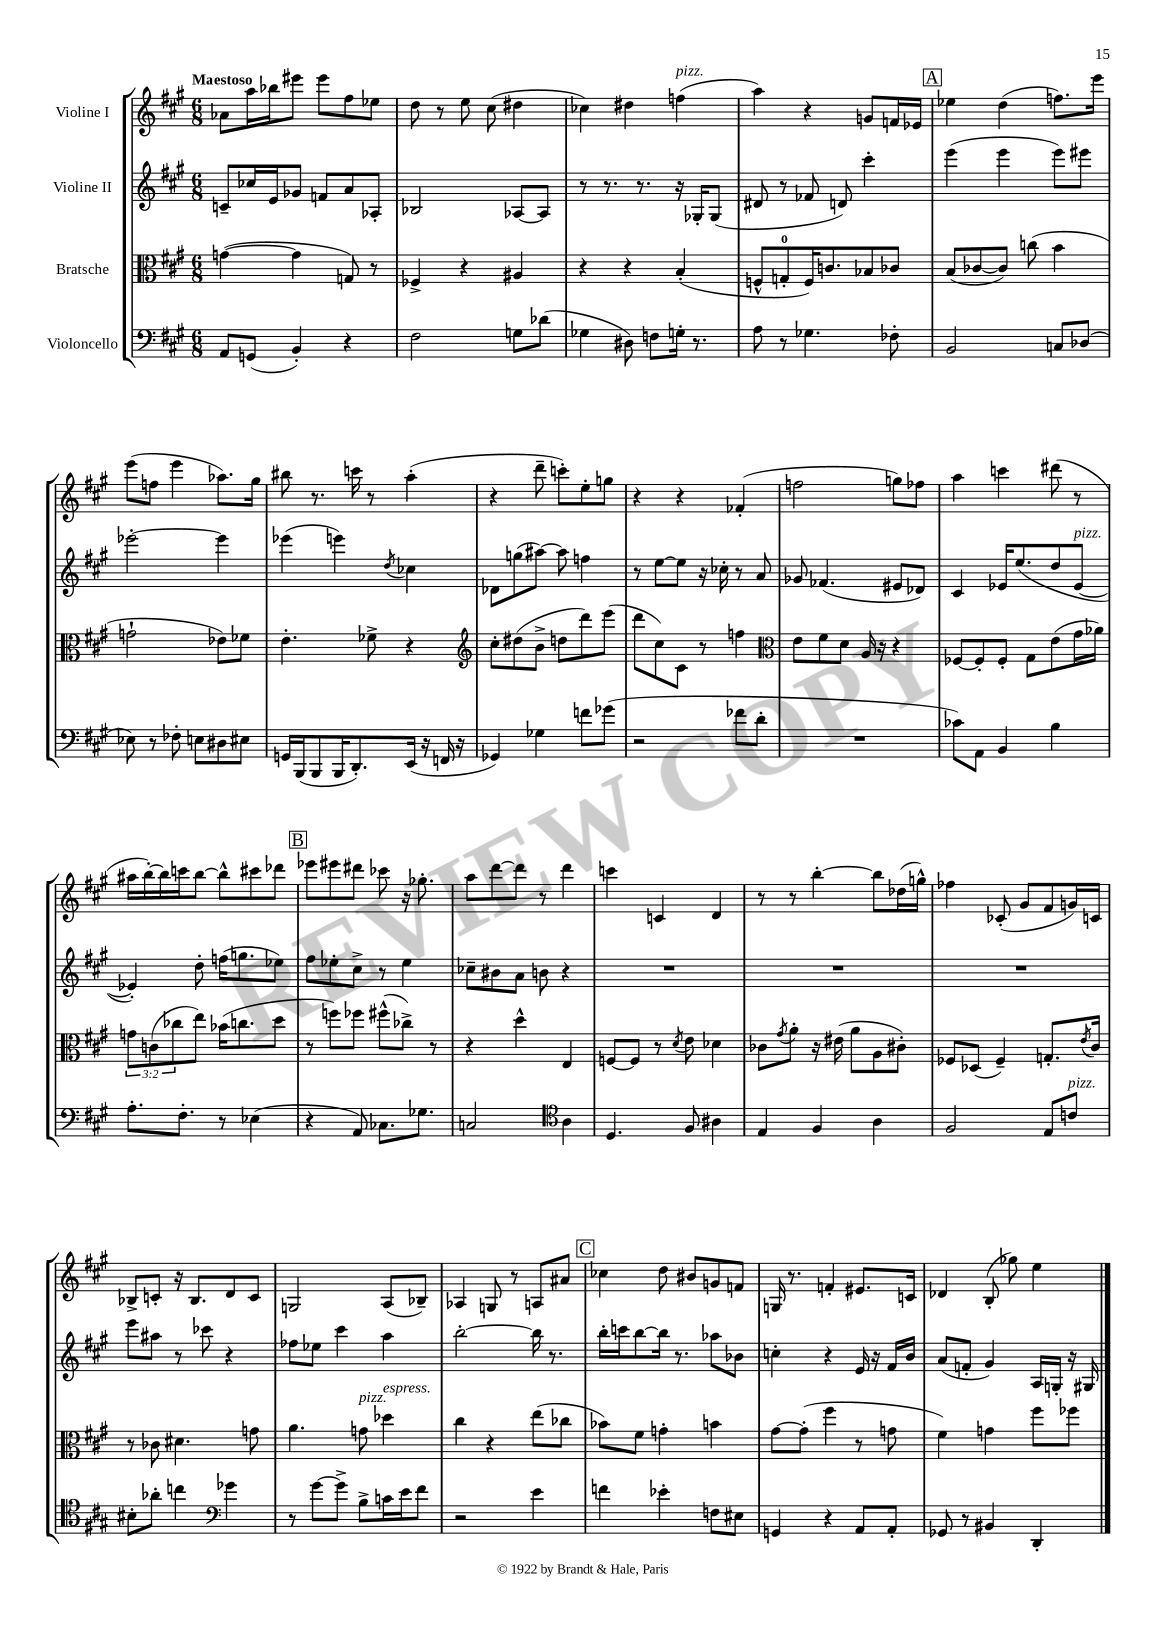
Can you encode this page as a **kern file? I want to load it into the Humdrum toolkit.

**kern	**kern	**kern	**kern
*staff4	*staff3	*staff2	*staff1
*clefF4	*clefC3	*clefG2	*clefG2
*k[f#c#g#]	*k[f#c#g#]	*k[f#c#g#]	*k[f#c#g#]
*M6/8	*M6/8	*M6/8	*M6/8
8AA	([4g	8c~	8a-
(8GG	.	16cc-	16aa
.	.	16e	16bb-
4BB')	4g]	8g-	8eee#
.	.	8f	8eee#
4r	8G)	8a	8ff#
.	8r	8A-'	8ee-
=	=	=	=
2F#	4F-^	2B-	8dd
.	.	.	8r
.	4r	.	8ee
.	.	.	(8cc#
8G	4A#	[8A-	4dd#
(8d-	.	8A-]	.
=	=	=	=
4G-	4r	8r	4cc-)
.	.	8.r	.
8D#)	4r	.	4dd#
.	.	8.r	.
8F	.	.	.
16G'	(4B'	16r	(4ff
8.r	.	16G-'	.
.	.	(8G-	.
=	=	=	=
8A	8F^^	8d#	4aa)
8r	8G'	8r	.
4.G-	16F)	8f-	4r
.	8.c	.	.
.	.	8d)	.
.	8B-	4ccc#'	8g
8F-'	8c-	.	16f
.	.	.	16e-
=	=	=	=
2BB	(8B	(4eee	4ee-
.	[8c-	.	.
.	8c-])	4eee	(4dd
.	(8cc	.	.
8C	4b	8eee)	8.ff)
(8D-	.	8eee#	.
.	.	.	16eee
=	=	=	=
8E-)	2g`	[2eee-'	(8eee
8r	.	.	8ff
8F-'	.	.	4eee
8E	.	.	.
8D#	8e-)	4eee-]	8.aa-)
8E#	8f-	.	.
.	.	.	16gg#
=	=	=	=
16GG	4.e'	(4eee-	8bb#
(16BBB	.	.	.
8BBB	.	.	8.r
16BBB	.	4eee)	.
8.DD')	.	.	16ccc
.	8f-^	.	8r
.	.	8qdd	.
(16EE	4r	4cc-	(4aa'
16r	.	.	.
16FF	.	.	.
16r	.	.	.
=	=	=	=
*	*clefG2	*	*
4GG-)	8cc#'	8d-	4r
.	(8dd#	(8gg	.
4G-	8b^	[8aa#)	8ddd~
.	8dd	8aa#]	8ccc')
8f	8ddd)	4ff	8ee'
(8g-	(8eee	.	8gg
=	=	=	=
2r	8ddd	8r	4r
.	8cc#)	[8ee	.
.	8c#	8ee]	4r
.	8r	16r	.
.	.	16cc-'	.
8f-	4ff	8r	(4f-'
8d'	.	8a	.
=	=	=	=
*	*clefC3	*	*
2.r	8e	8g-	2ff
.	8f#	(4.f-	.
.	8d	.	.
.	16A	.	.
.	16r	.	.
.	4r	8e#	8gg)
.	.	8d-)	8ff-
=	=	=	=
8c-)	[8F-	4c#	4aa
8AA	8F-']	.	.
4BB	8F-'	16e-	4ccc
.	.	(8.ee	.
.	8G#	.	.
4B	(8e	8dd	(8ddd#
.	16g#	[8e-	8r
.	16a-)	.	.
=	=	=	=
8.A'	12g	4e-'])	16aa#
.	.	.	[16bb')
.	(12c	.	.
.	.	.	16bb]
.	12cc-	.	.
8.F#'	.	.	16ccc
.	8ee)	8dd'	[8bb
8r	(16b-	(16ff	8bb^^]
.	8.cc	8.gg	.
(4E-	.	.	8ccc#
.	8dd	8ee-)	8ddd-
=	=	=	=
4r	8r	8ff#	8eee-
.	8ff)	8ee-'	8eee#
8AA)	8ff-	8cc#^	8ddd#
8.C-	(8ff#^^	8r	8ccc-
.	8cc-^)	4ee-	16r
8.G-	.	.	8.gg-'
.	8r	.	.
=	=	=	=
2C	4r	8cc-~	8aa
.	.	8b#	[8ddd
.	4dd^^	8a	8ddd]
.	.	8b	8r
*clefC4	*	*	*
4A	4E	4r	4ddd
=	=	=	=
4.D	[8F	2.r	4ccc
.	8F]	.	.
.	8r	.	4c
.	8qd	.	.
8F#	8e	.	.
4A#	4d-	.	4d
=	=	=	=
4E	8c-	2.r	8r
.	8qg#	.	.
.	8a'	.	8r
4F#	16r	.	[4bb'
.	(16e#	.	.
.	8a	.	.
4A	8A	.	8bb]
.	8c#')	.	(16dd-
.	.	.	16gg^^)
=	=	=	=
2F#	8F-	2.r	4ff-
.	(8D-	.	.
.	4F-~)	.	(8c-'
.	.	.	8g#
8E	8.G'	.	8f#
8c	.	.	16g)
.	8qe	.	.
.	16c#	.	16c
=	=	=	=
8B#'	8r	8eee	8B-^
8a-'	8c-	8aa#	8c'
4cc	4.d#	8r	16r
.	.	.	8.B-
.	.	8ccc-	.
*clefF4	*	*	*
4g-	.	4r	8d
.	8g	.	8c
=	=	=	=
8r	4.a	8ff-	2G
[8g#	.	8ee-	.
8g#^]	.	4ccc#	.
8B^	8g	.	.
16c	4dd-	4aa	(8A
16e	.	.	.
8f#	.	.	8B-~)
=	=	=	=
2r	4cc#	[2bb'	4A-
.	4r	.	8G
.	.	.	8r
4e	(8ee	16bb]	8A
.	.	8.r	.
.	8cc-	.	8a#
=	=	=	=
4f	8b-)	16bb'	4cc-
.	.	16ccc	.
.	8f#	[8bb	.
4e-'	4g'	16bb]	8dd
.	.	8.r	.
.	.	.	8b#
8F	4b	8aa-	8g
8E#	.	8b-	8f
=	=	=	=
4GG	[8g#	4cc'	16G
.	.	.	8.r
.	(8g#']	.	.
4r	4ff#	4r	4f'
8AA	8r	16e	8.e#
.	.	16r	.
8AA'	8g	16f#	.
.	.	16b	16c
=	=	=	=
8GG-	4f#)	(8a	4d-
8r	.	8f'	.
4BB#	4g	4g#)	(8B'
.	.	.	8gg-)
4DD'	8ff#	16A	4ee
.	.	16G'	.
.	8ff-	16r	.
.	.	16G#	.
==	==	==	==
*-	*-	*-	*-
